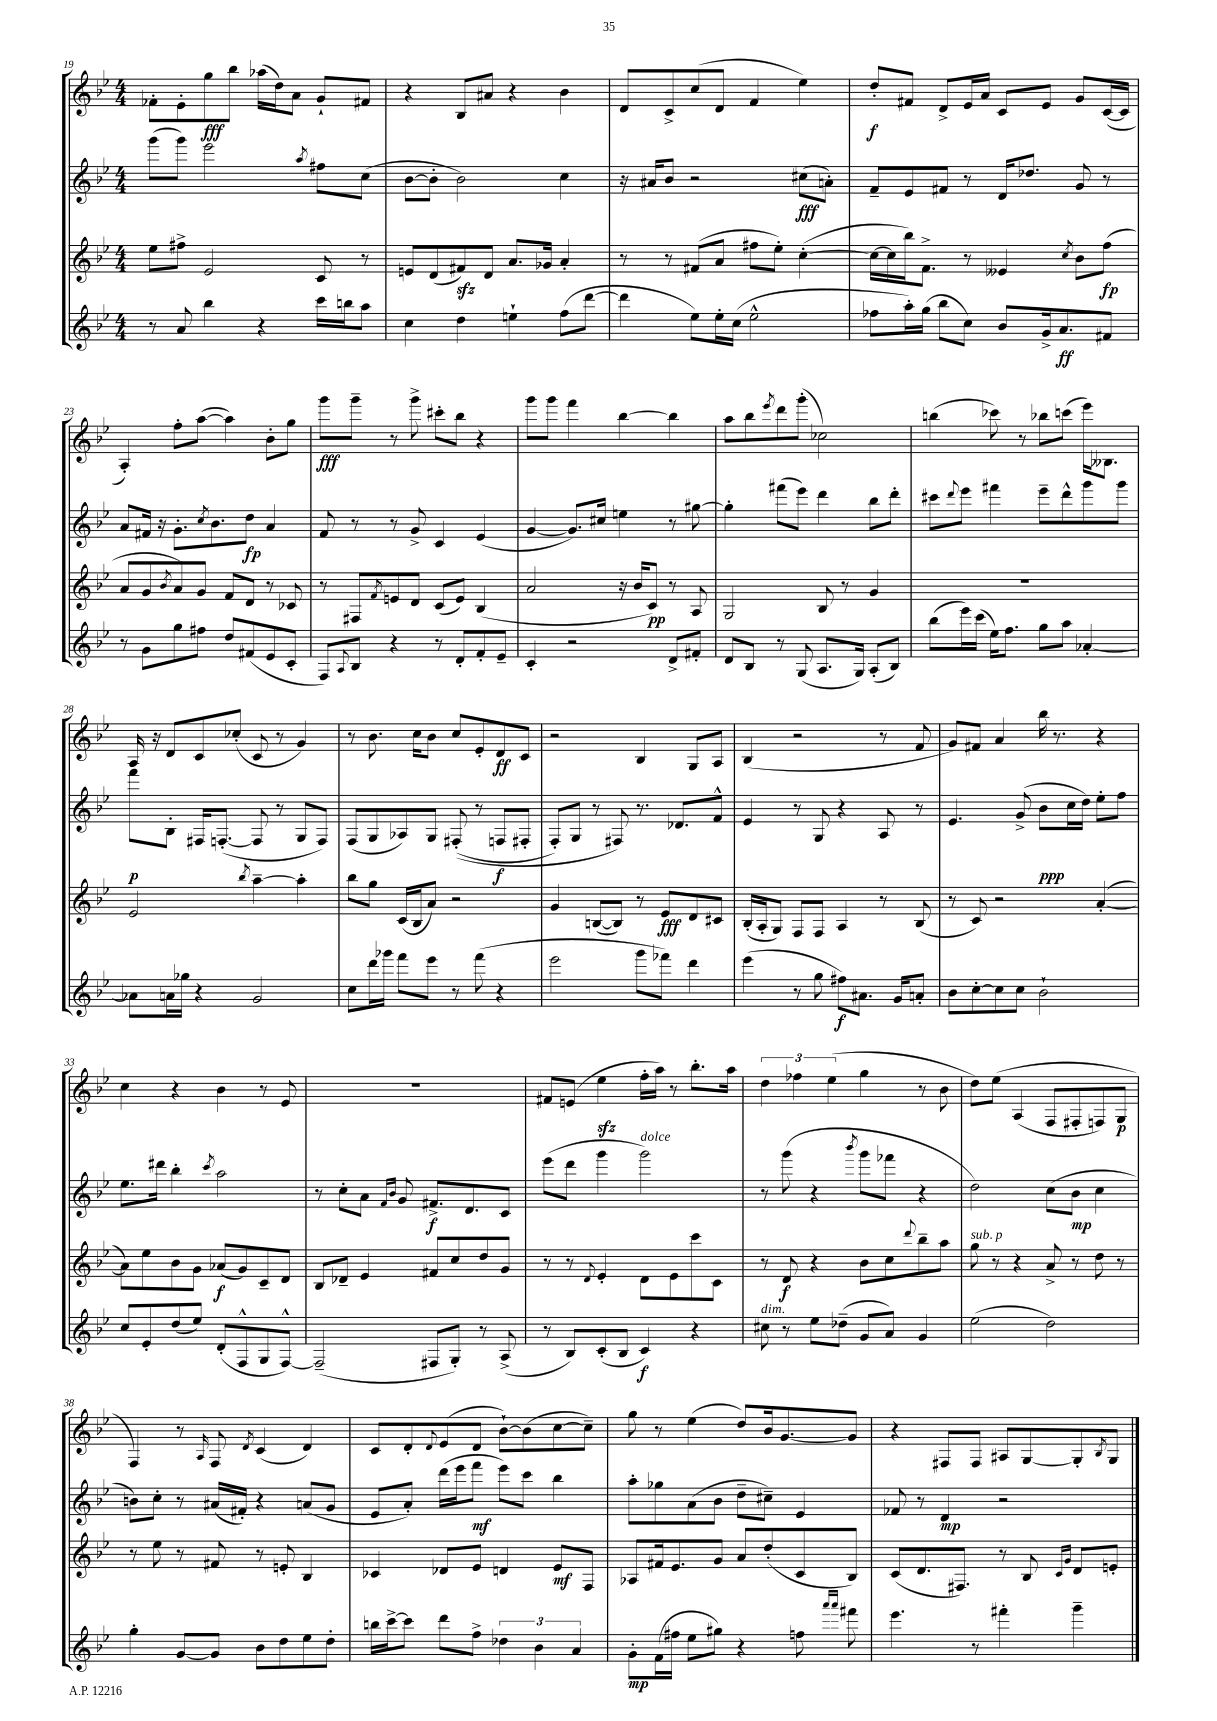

**kern	**dynam	**kern	**dynam	**kern	**dynam	**kern	**dynam
*part4	*part4	*part3	*part3	*part2	*part2	*part1	*part1
*staff4	*staff4	*staff3	*staff3	*staff2	*staff2	*staff1	*staff1
*clefG2	*	*clefG2	*	*clefG2	*	*clefG2	*
*k[b-e-]	*	*k[b-e-]	*	*k[b-e-]	*	*k[b-e-]	*
*M4/4	*	*M4/4	*	*M4/4	*	*M4/4	*
=19	=19	=19	=19	=19	=19	=19	=19
8r	.	8ee-\L	.	(8ggg\L	.	8f-X'\L	.
8a/	.	8ff#X^\J	.	8ggg\J)	.	8e-'\	.
4bb-\	.	2e-/	.	2eee-\	.	8gg\	fff
.	.	.	.	.	.	8bb-\J	.
4r	.	.	.	.	.	(16aa-X\LL	.
.	.	.	.	.	.	16dd\J)	.
.	.	.	.	.	.	8a\J	.
.	.	.	.	8qaa/	.	.	.
16ccc\LL	.	8c/	.	8ff#X\L	.	8g`/L	.
16bbn\J	.	.	.	.	.	.	.
8aa\J	.	8r	.	(8cc\J	.	8f#X/J	.
=20	=20	=20	=20	=20	=20	=20	=20
4cc\	.	8en/L	.	[8b-\L	.	4r	.
.	.	(8d/	.	8b-'\J]	.	.	.
4dd\	.	8f#Xzz/)	.	2b-\)	.	8B-/L	.
.	.	8d/J	.	.	.	8a#X/J	.
4een`\	.	8.a/L	.	.	.	4r	.
.	.	16g-X/Jk	.	.	.	.	.
(8ff\L	.	4a'/	.	4cc\	.	4b-\	.
[8ddd\J	.	.	.	.	.	.	.
=21	=21	=21	=21	=21	=21	=21	=21
4ddd\]	.	8r	.	16r	.	8d/L	.
.	.	.	.	16a#X/KL	.	.	.
.	.	8r	.	8b-/J	.	8c^/	.
8ee-\L)	.	(8f#X/L	.	2r	.	(8cc/	.
16ee-'\L	.	8a/J	.	.	.	8d/J	.
(16cc\JJ	.	.	.	.	.	.	.
2ee-^^\	.	8ff#X\L	.	.	.	4f/	.
.	.	8ee-'\J)	.	.	.	.	.
.	.	([4cc'\	.	(8cc#X\L	fff	4ee-\)	.
.	.	.	.	8an'\J)	.	.	.
=22	=22	=22	=22	=22	=22	=22	=22
8ff-X\L	.	16cc\LL_	.	8f~/L	.	8dd'/L	f
.	.	16cc\]	.	.	.	.	.
16aa'\L)	.	16bb-\J)	.	8e-/	.	8f#X/J	.
(16gg\JJ	.	8.f^\J	.	.	.	.	.
8bb-\L	.	.	.	8f#X/J	.	8d^/L	.
8cc\J)	.	8r	.	8r	.	16e-/L	.
.	.	.	.	.	.	16a/JJ	.
8b-/L	.	4e--X/	.	16d/KL	.	8c/L	.
.	.	.	.	8.dd-X/J	.	.	.
16g^/k	.	.	.	.	.	8e-/J	.
8.a/	ff	.	.	.	.	.	.
.	.	8qcc/	.	.	.	.	.
.	.	8b-\L	.	8g/	.	8g/L	.
8f#X/J	.	(8ff\J	fp	8r	.	([16c/L	.
.	.	.	.	.	.	16c/JJ]	.
!!LO:LB:g=z
=23	=23	=23	=23	=23	=23	=23	=23
8r	.	8a/L	.	8a/L	.	4A'/)	.
8g\L	.	8g/	.	16f#X/Jk	.	.	.
.	.	.	.	16r	.	.	.
.	.	8qb-/	.	.	.	.	.
8gg\	.	8a/)	.	8.g'\L	.	8ff'\L	.
8ff#X\J	.	8g/J	.	.	.	([8aa\J	.
.	.	.	.	8qcc/	.	.	.
.	.	.	.	8.b-\	.	.	.
8dd/L	.	8f/L	.	.	.	4aa\])	.
(8f#X/	.	8d/J	.	8dd\J	fp	.	.
8e-/	.	8r	.	4a/	.	8b-'\L	.
8c'/J	.	8c-X/	.	.	.	8gg\J	.
=24	=24	=24	=24	=24	=24	=24	=24
8F/L)	.	8r	.	8f/	.	8ggg\L	fff
8qqA/	.	.	.	.	.	.	.
8B-/J	.	8F#X/L	.	8r	.	8ggg~\J	.
.	.	8qf/	.	.	.	.	.
4r	.	8en/	.	8r	.	8r	.
.	.	8d/J	.	8g^/	.	8ggg^\	.
8r	.	(8c/L	.	4c/	.	8ccc#X'\L	.
8d'/L	.	8e/J)	.	.	.	8bb-\J	.
8f'/	.	(4B-/	.	(4e-/	.	4r	.
8e-~/J	.	.	.	.	.	.	.
=25	=25	=25	=25	=25	=25	=25	=25
4c'/	.	2a/	.	[4g/	.	8ggg\L	.
.	.	.	.	.	.	8ggg\J	.
2r	.	.	.	8.g/L])	.	4fff\	.
.	.	.	.	16cc#X/Jk	.	.	.
.	.	16r	.	4een\	.	[4bb-\	.
.	.	16b-/KL	.	.	.	.	.
.	.	8c/J)	pp	.	.	.	.
8d^/L	.	8r	.	8r	.	4bb-\]	.
8f#X'/J	.	8A/	.	[8gg#X\	.	.	.
=26	=26	=26	=26	=26	=26	=26	=26
8d/L	.	2G/	.	4gg#'\]	.	8aa\L	.
8B-/J	.	.	.	.	.	8bb-\	.
.	.	.	.	.	.	8qeee-/	.
8r	.	.	.	(8fff#X\L	.	8ddd\	.
(8G/	.	.	.	8eee-\J)	.	(8ggg'\J	.
8.A/L	.	8B-/	.	4ddd\	.	2cc-X\)	.
.	.	8r	.	.	.	.	.
16G/Jk)	.	.	.	.	.	.	.
(8A'/L	.	4g/	.	8bb-\L	.	.	.
8B-/J)	.	.	.	8ddd'\J	.	.	.
=27	=27	=27	=27	=27	=27	=27	=27
(8bb-\L	.	1r	.	8ccc#X\L	.	(4bbn\	.
.	.	.	.	8qqddd/	.	.	.
16eee-\L)	.	.	.	8eee-\J	.	.	.
(16ccc\JJ	.	.	.	.	.	.	.
16ee-\KL)	.	.	.	4fff#X\	.	8ccc-X\)	.
8.ff\J	.	.	.	.	.	.	.
.	.	.	.	.	.	8r	.
8gg\L	.	.	.	8eee-~\L	.	8bb-X\L	.
8aa\J	.	.	.	8ddd^^\	.	(8cccn\J	.
[4a-X'/	.	.	.	8ggg\	.	16eee-\KL)	.
.	.	.	.	.	.	8.B--X\J	.
.	.	.	.	8ggg\J	.	.	.
!!LO:LB:g=z
=28	=28	=28	=28	=28	=28	=28	=28
8a-X\L]	.	2e-/	.	8fff\L	p	16A/	.
.	.	.	.	.	.	16r	.
16an\L	.	.	.	8B-'\J	.	8d/L	.
16gg-X\JJ	.	.	.	.	.	.	.
4r	.	.	.	16F#X/KL	.	8c/	.
.	.	.	.	([8.Fn'/J	.	.	.
.	.	.	.	.	.	(8cc-X'/J	.
.	.	8qbb-/	.	.	.	.	.
2g/	.	[4aa~\	.	8F/]	.	8c/	.
.	.	.	.	8r	.	8r	.
.	.	4aa'\]	.	8G/L	.	4g/)	.
.	.	.	.	8F/J)	.	.	.
=29	=29	=29	=29	=29	=29	=29	=29
8cc\L	.	8bb-\L	.	(8F/L	.	8r	.
16ddd\L	.	8gg\J	.	8G/	.	8.b-\	.
16ggg-X\JJ	.	.	.	.	.	.	.
8fff\L	.	(16c/LL	.	8A-X/)	.	.	.
.	.	16B-/J	.	.	.	16cc\KL	.
8eee-\J	.	8a/J)	.	8G/J	.	8b-\J	.
8r	.	2r	.	((8F#X'/	.	8cc/L	.
(8fff\	.	.	.	8r	.	8e-'/	.
4r	.	.	.	8Fn/L	f	8d/	ff
.	.	.	.	8F#X'/J	.	8c/J	.
=30	=30	=30	=30	=30	=30	=30	=30
2eee-\	.	4g/	.	8F'/L)	.	2r	.
.	.	.	.	8G/J	.	.	.
.	.	([8Bn/L	.	8r	.	.	.
.	.	8B/J])	.	8F#X/)	.	.	.
8ggg\L	.	8r	.	8.r	.	4B-/	.
8fff-X\J)	.	8e-/L	fff	.	.	.	.
.	.	.	.	8.d-X/L	.	.	.
4ddd\	.	8d/	.	.	.	8G/L	.
.	.	8c#X/J	.	8f^^/J	.	8A/J	.
=31	=31	=31	=31	=31	=31	=31	=31
(4eee-\	.	(16B-'/LL	.	4e-/	.	(4B-/	.
.	.	16A'/J	.	.	.	.	.
.	.	8G/J)	.	.	.	.	.
8r	.	8F/L	.	8r	.	2r	.
8gg\	.	8F/J	.	8G/	.	.	.
8ff#X\L)	f	4A/	.	4r	.	.	.
8.a#X\J	.	.	.	.	.	.	.
.	.	8r	.	8A/	.	8r	.
16g/KL	.	.	.	.	.	.	.
8an'/J	.	(8B-/	.	8r	.	8f/	.
=32	=32	=32	=32	=32	=32	=32	=32
8b-\L	.	8r	.	4.e-/	.	8g/L)	.
[8cc'\	.	8c/)	.	.	.	8f#X/J	.
8cc\]	.	2r	.	.	.	4a/	.
8cc\J	.	.	.	(8g^/	.	.	.
2b-`\	.	.	.	8b-\L	ppp	16bb-\	.
.	.	.	.	.	.	8.r	.
.	.	.	.	16cc\L	.	.	.
.	.	.	.	16dd\JJ)	.	.	.
.	.	([4a'/	.	8ee-'\L	.	4r	.
.	.	.	.	8ff\J	.	.	.
!!LO:LB:g=z
=33	=33	=33	=33	=33	=33	=33	=33
8cc/L	.	8a\L])	.	8.ee-\L	.	4cc\	.
8e-'/	.	8ee-\	.	.	.	.	.
.	.	.	.	16ddd#X\Jk	.	.	.
(8dd/	.	8b-\	.	4bb-'\	.	4r	.
8ee-/J)	.	8g\J	.	.	.	.	.
.	.	.	.	8qccc/	.	.	.
(8d'/L	.	(8a-X/L	f	2aa\	.	4b-\	.
8F^^/	.	8g/)	.	.	.	.	.
8G/	.	8c~/	.	.	.	8r	.
[8F^^/J)	.	8d/J	.	.	.	8e-/	.
=34	=34	=34	=34	=34	=34	=34	=34
(2F~/]	.	8B-/L	.	8r	.	1r	.
.	.	8d-X~/J	.	8cc'\L	.	.	.
.	.	4e-/	.	8a\J	.	.	.
.	.	.	.	16qqf/LL	.	.	.
.	.	.	.	16qqb-/JJ	.	.	.
.	.	.	.	8g/	.	.	.
8F#X/L	.	8f#X/L	.	8.f#X^/L	f	.	.
8G'/J)	.	8cc/	.	.	.	.	.
.	.	.	.	8.d/	.	.	.
8r	.	8dd/	.	.	.	.	.
(8A^/	.	8g/J	.	8c/J	.	.	.
=35	=35	=35	=35	=35	=35	=35	=35
8r	.	8r	.	(8eee-\L	.	8f#X/L	.
8B-/L)	.	8r	.	8ddd\J	.	(8en/J	.
.	.	8qqd/	.	.	.	.	.
(8c'/	.	4e-'/	.	4ggg\	.	4ee-zz\	.
8B-/J	.	.	.	.	.	.	.
!	!	!	!	!LO:TX:a:i:t=dolce	!	!	!
4c/)	f	8d\L	.	2ggg\)	.	16ff'\LL	.
.	.	.	.	.	.	16aa\JJ)	.
.	.	8e-\	.	.	.	8r	.
4r	.	8ccc\	.	.	.	8.bb-'\L	.
.	.	8c\J	.	.	.	.	.
.	.	.	.	.	.	16aa\Jk	.
=36	=36	=36	=36	=36	=36	=36	=36
!LO:TX:a:i:t=dim.	!	!	!	!	!	!	!
8cc#X\	.	8r	.	8r	.	6dd\	.
8r	.	8d/	f	(8ggg\	.	.	.
.	.	.	.	.	.	6ff-X\	.
8ee-\L	.	4r	.	4r	.	.	.
.	.	.	.	.	.	(6ee-\	.
(8dd-X~\J	.	.	.	.	.	.	.
.	.	.	.	8qbbb-/	.	.	.
8g/L	.	8b-\L	.	8ggg\L	.	4gg\	.
8a/J)	.	8cc\	.	8fff-X\J	.	.	.
.	.	8qqddd/	.	.	.	.	.
4g/	.	8bb-~\	.	4r	.	8r	.
.	.	8aa\J	.	.	.	8b-\	.
=37	=37	=37	=37	=37	=37	=37	=37
!	!	!LO:TX:a:i:t=sub. p	!	!	!	!	!
(2ee-\	.	8gg\	.	2dd\)	.	8dd\L)	.
.	.	8r	.	.	.	(8ee-\J	.
.	.	4r	.	.	.	(4A/	.
2dd\)	.	8a^/	.	(8cc\L	.	8F/L	.
.	.	8r	.	8b-\J	mp	8F#X'/	.
.	.	8dd\	.	4cc\	.	8Fn/)	.
.	.	8r	.	.	.	8G/J	p
!!LO:LB:g=z
=38	=38	=38	=38	=38	=38	=38	=38
4gg'\	.	8r	.	8bn\L)	.	4F/)	.
.	.	8ee-\	.	8cc'\J	.	.	.
[8g/L	.	8r	.	8r	.	8r	.
.	.	.	.	.	.	16qqA/	.
8g/J]	.	8f#X/	.	(16a#X/LL	.	8F/	.
.	.	.	.	16f#X'/JJ)	.	.	.
.	.	.	.	.	.	8qd/	.
8b-\L	.	8r	.	4r	.	(4c/	.
8dd\	.	8en'/	.	.	.	.	.
8ee-\	.	4B-/	.	(8an/L	.	4d/)	.
8dd'\J	.	.	.	8g/J	.	.	.
=39	=39	=39	=39	=39	=39	=39	=39
16bbn\LL	.	4c-X/	.	8e-/L	.	8c/L	.
[16ccc^\J	.	.	.	.	.	.	.
8ccc\J]	.	.	.	8a'/J)	.	8d'/	.
.	.	.	.	.	.	8qqd/	.
8ddd\L	.	8d-X/L	.	(16ddd\LL	.	(8e-/	.
.	.	.	.	16eee-\J	.	.	.
8ff^\J	.	8e-/J	.	8fff\J	mf	8d/J	.
6dd-X\	.	4dn/	.	8eee-\L)	.	[8b-`\L)	.
.	.	.	.	8ccc\J	.	(8b-\]	.
6b-\	.	.	.	.	.	.	.
.	.	8e-/L	mf	4bb-\	.	[8cc\	.
6a/	.	.	.	.	.	.	.
.	.	8F/J	.	.	.	8cc~\J])	.
=40	=40	=40	=40	=40	=40	=40	=40
8g'\L	mp	8A-X/L	.	8aa'\L	.	8gg\	.
(16f\L	.	16f#X/k	.	8gg-X\	.	8r	.
16ff#X\JJ	.	8.e-/	.	.	.	.	.
8ee-\L	.	.	.	(8a\	.	(4ee-\	.
8gg#X\J)	.	8g/J	.	8b-\J	.	.	.
4r	.	8a/L	.	8dd~\L	.	8dd/L)	.
.	.	(8dd'/	.	8cc#X~\J)	.	16b-/k	.
.	.	.	.	.	.	[8.g/	.
8ffn\	.	8c/	.	4e-/	.	.	.
16qqaaa/LL	.	.	.	.	.	.	.
16qqaaa/JJ	.	.	.	.	.	.	.
8fff#X\	.	8B-/J)	.	.	.	8g/J]	.
=41	=41	=41	=41	=41	=41	=41	=41
4.eee-\	.	(8c/L	.	8f-X/	.	4r	.
.	.	8.d/	.	8r	.	.	.
.	.	.	.	4d/	mp	8F#X/L	.
.	.	8.F#X/J)	.	.	.	.	.
8r	.	.	.	.	.	8F#/J	.
4fff#X'\	.	8r	.	2r	.	8A#X/L	.
.	.	8B-/	.	.	.	[8G/	.
.	.	16qqc/LL	.	.	.	.	.
.	.	16qqg/JJ	.	.	.	.	.
4ggg~\	.	8d/L	.	.	.	8G'/]	.
.	.	.	.	.	.	8qB-/	.
.	.	8en'/J	.	.	.	8G/J	.
==	==	==	==	==	==	==	==
*-	*-	*-	*-	*-	*-	*-	*-
